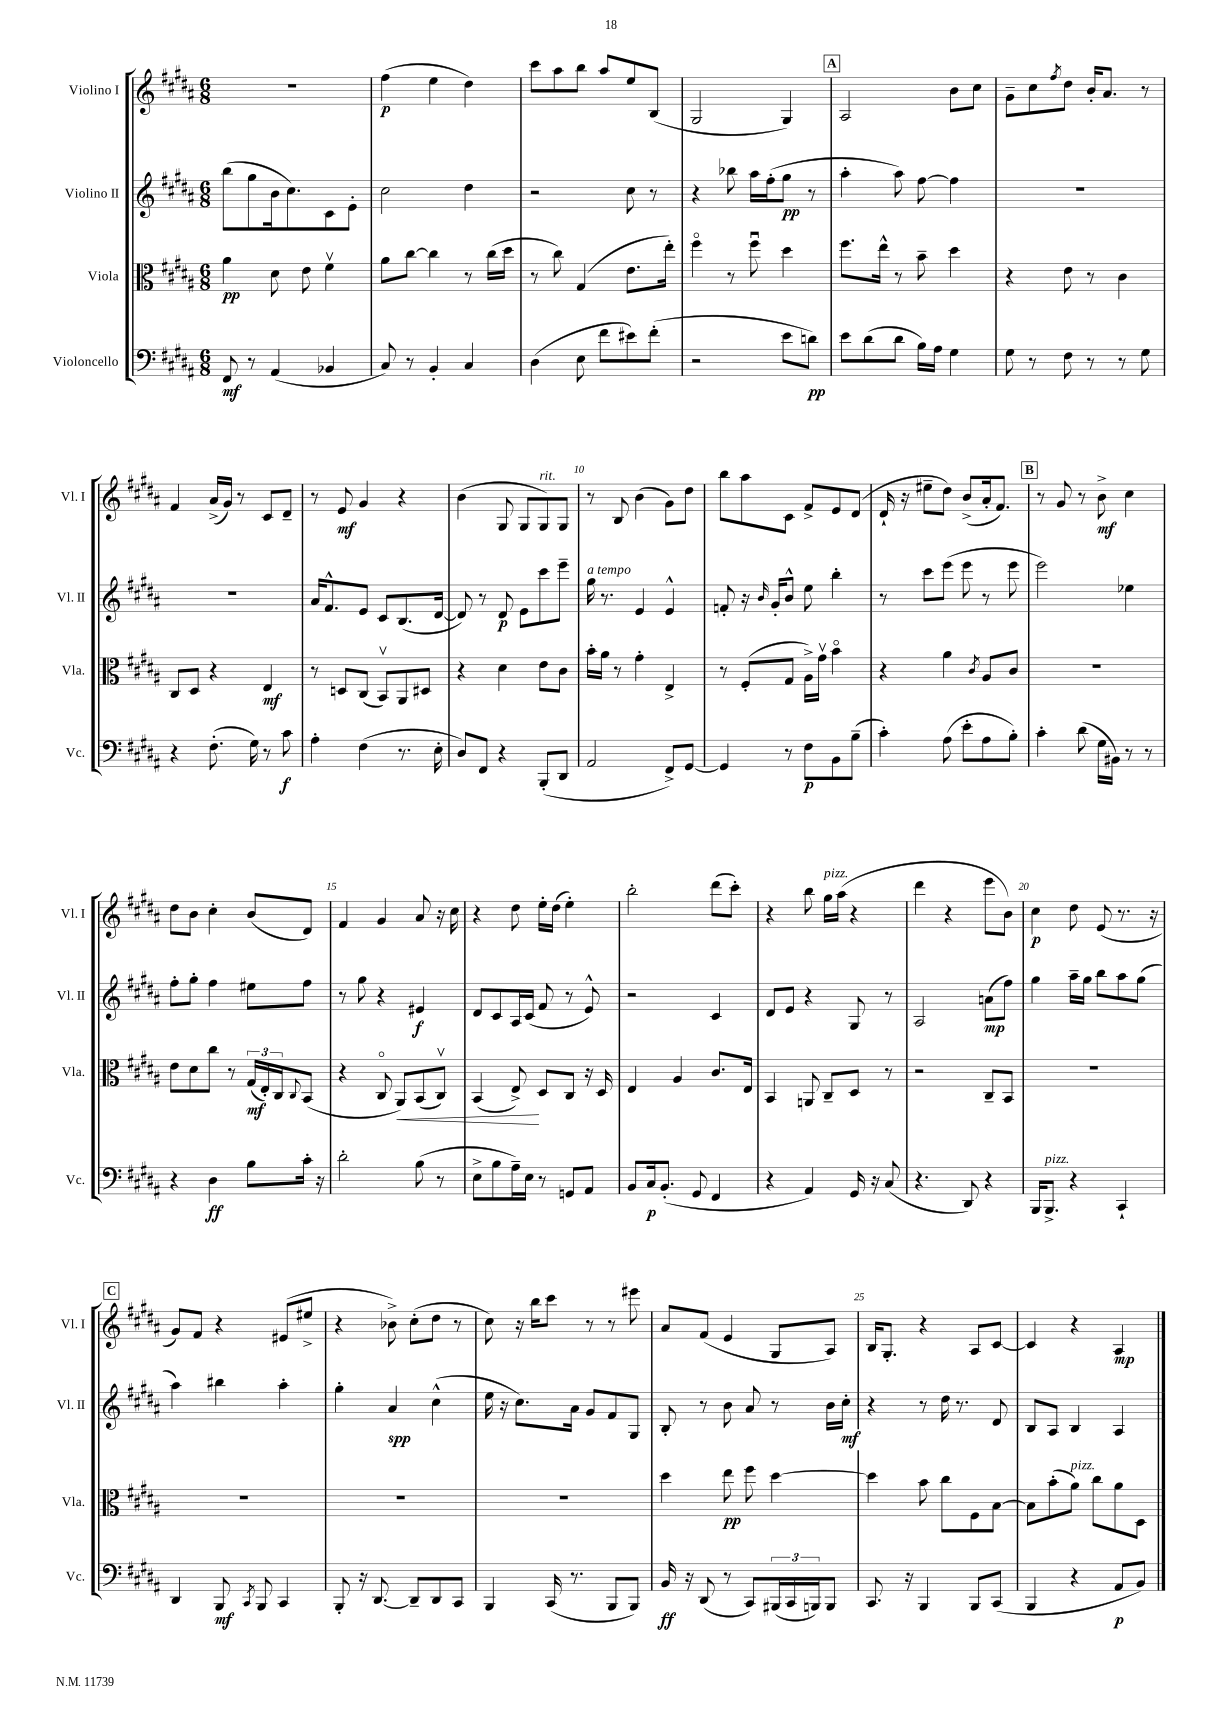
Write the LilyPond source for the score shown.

<<
\new StaffGroup <<
\new Staff = "s0" \with { instrumentName = "Violino I" shortInstrumentName = "Vl. I" } {
    \clef treble \key b \major \numericTimeSignature \time 6/8
    R2. |
    fis''4\p( e''4 dis''4) |
    cis'''8 ais''8 b''8 ais''8 e''8 b8( |
    gis2 gis4) |
    \mark \markup { \box "A" } ais2 b'8 cis''8 |
    gis'8-- cis''8 \acciaccatura { fis''8 } dis''8 b'16-. ais'8. r8 |
    fis'4 ais'16->( gis'16) r8 cis'8 dis'8-- |
    r8 e'8\mf gis'4 r4 |
    b'4( gis8 gis8 gis8^\markup { \italic "rit." }) gis8 |
    r8 b8 b'4( gis'8) dis''8 |
    b''8 ais''8 cis'8 fis'8-> e'8 dis'8( |
    dis'16-! r16 eis''8-- dis''8) b'8->( ais'16-. fis'8.) |
    \mark \markup { \box "B" } r8 gis'8 r8 b'8->\mf cis''4 |
    dis''8 b'8 cis''4-. b'8( dis'8) |
    fis'4 gis'4 ais'8 r16 cis''16 |
    r4 dis''8 e''16-. dis''16( e''4-.) |
    b''2-. dis'''8( cis'''8-.) |
    r4 b''8 gis''16^\markup { \italic "pizz." } ais''16( r4 |
    dis'''4 r4 e'''8 b'8) |
    cis''4\p dis''8 e'8( r8. r16 |
    \mark \markup { \box "C" } gis'8) fis'8 r4 eis'8( eis''8-> |
    r4 bes'8->) cis''8-.( dis''8 r8 |
    cis''8) r16 b''16 cis'''8 r8 r8 eis'''8 |
    ais'8 fis'8( e'4 gis8 ais8) |
    b16 gis8.-. r4 ais8 cis'8~ |
    cis'4 r4 ais4\mp \bar "|." |
}
\new Staff = "s1" \with { instrumentName = "Violino II" shortInstrumentName = "Vl. II" } {
    \clef treble \key b \major \numericTimeSignature \time 6/8
    b''8( gis''8 b'16 cis''8.) cis'8 e'8-. |
    cis''2 dis''4 |
    r2 cis''8 r8 |
    r4 bes''8 ais''16 fis''16-.( gis''8\pp r8 |
    \mark \markup { \box "A" } ais''4-. ais''8) fis''8~ fis''4 |
    R2. |
    R2. |
    ais'16 fis'8.-^ e'8 cis'8 b8.( dis'16~ |
    dis'8) r8 dis'8\p e'8 cis'''8 e'''8-- |
    gis''16^\markup { \italic "a tempo" } r8. e'4 e'4-^ |
    f'8-. r16 \grace { b'16 } gis'16-. b'8-^ e''8 b''4-. |
    r8 cis'''8 e'''8( e'''8 r8 e'''8 |
    \mark \markup { \box "B" } e'''2) ees''4 |
    fis''8-. gis''8-. fis''4 eis''8 fis''8 |
    r8 gis''8 r4 eis'4\f |
    dis'8 cis'8 ais16 cis'16( fis'8 r8 e'8-^) |
    r2 cis'4 |
    dis'8 e'8 r4 gis8 r8 |
    ais2 a'8\mp( fis''8) |
    gis''4 ais''16-- gis''16 b''8 ais''8 gis''8( |
    \mark \markup { \box "C" } ais''4) bis''4 ais''4-. |
    gis''4-. ais'4\spp cis''4-^( |
    e''16 r16 cis''8.) ais'16 gis'8 fis'8 gis8 |
    b8-. r8 b'8 ais'8 r8 b'16 cis''16-.\mf |
    r4 r8 dis''16 r8. dis'8 |
    b8 ais8 b4 ais4 \bar "|." |
}
\new Staff = "s2" \with { instrumentName = "Viola" shortInstrumentName = "Vla." } {
    \clef alto \key b \major \numericTimeSignature \time 6/8
    ais'4\pp dis'8 e'8 fis'4\upbow |
    ais'8 cis''8~ cis''4 r8 cis''16( dis''16 |
    r8 cis''8) gis4( e'8. e''16-.) |
    fis''4\flageolet r8 fis''8\downbow dis''4 |
    \mark \markup { \box "A" } fis''8. e''16-^ r8 b'8-- dis''4 |
    r4 e'8 r8 cis'4 |
    cis8 dis8 r4 e4\mf |
    r8 d8 cis8( b,8\upbow) ais,8 dis8 |
    r4 dis'4 e'8 cis'8 |
    b'16-. ais'16 r8 gis'4-. e4-> |
    r8 fis8-.( gis8 ais16->) gis'16\upbow b'4\flageolet |
    r4 ais'4 \acciaccatura { cis'8 } ais8 cis'8 |
    \mark \markup { \box "B" } R2. |
    e'8 dis'8 cis''8 r8 \tuplet 3/2 { gis16\mf( e16-.) cis16 } \appoggiatura { cis8 } b,8( |
    r4 cis8\flageolet ais,8\<) b,8( cis8\upbow) |
    b,4( e8->\!) dis8 cis8 r16 dis16 |
    e4 ais4 cis'8. e16 |
    b,4 a,8 cis8-- dis8 r8 |
    r2 cis8-- b,8 |
    R2. |
    \mark \markup { \box "C" } R2. |
    R2. |
    R2. |
    dis''4 e''8\pp fis''8 dis''4~ |
    dis''4 b'8 cis''8 fis8 b8~ |
    b8 b'8-.( ais'8^\markup { \italic "pizz." }) cis''8 ais'8 dis8 \bar "|." |
}
\new Staff = "s3" \with { instrumentName = "Violoncello" shortInstrumentName = "Vc." } {
    \clef bass \key b \major \numericTimeSignature \time 6/8
    fis,8\mf r8 ais,4( bes,4 |
    cis8) r8 b,4-. cis4 |
    dis4( e8 fis'8 eis'8) fis'8-.( |
    r2 e'8 d'8\pp) |
    \mark \markup { \box "A" } e'8 dis'8( dis'8 b16) ais16 gis4 |
    gis8 r8 fis8 r8 r8 gis8 |
    r4 fis8.-.( gis16) r8 cis'8\f |
    ais4-. fis4( r8. e16-. |
    dis8) fis,8 r4 b,,8-.( dis,8 |
    ais,2 fis,8->) gis,8~ |
    gis,4 r8 fis8\p b,8 b8--( |
    cis'4-.) ais8( e'8-. ais8 b8-.) |
    \mark \markup { \box "B" } cis'4-. dis'8( gis16 bis,16) r8 r8 |
    r4 dis4\ff b8 cis'16-. r16 |
    dis'2-. b8( r8 |
    e8-> b8 ais16--) e16 r8 g,8 ais,8 |
    b,8 cis16\p b,8.-.( gis,8 fis,4 |
    r4 ais,4) gis,16 r16 cis8( |
    r4. dis,8) r4 |
    b,,16 b,,8.->^\markup { \italic "pizz." } r4 cis,4-! |
    \mark \markup { \box "C" } dis,4 b,,8\mf \acciaccatura { cis,8 } b,,8 cis,4 |
    b,,8-. r16 dis,8.~ dis,8-- dis,8 cis,8 |
    b,,4 cis,16( r8. b,,8 b,,8) |
    b,16\ff r16 dis,8( r8 cis,8) \tuplet 3/2 { bis,,16( cis,16 b,,16) } b,,8 |
    cis,8. r16 b,,4 b,,8 cis,8( |
    b,,4 r4 ais,8\p b,8) \bar "|." |
}
>>
>>
\layout { \context { \Score \override BarNumber.break-visibility = ##(#f #t #t) barNumberVisibility = #(every-nth-bar-number-visible 5) } }
